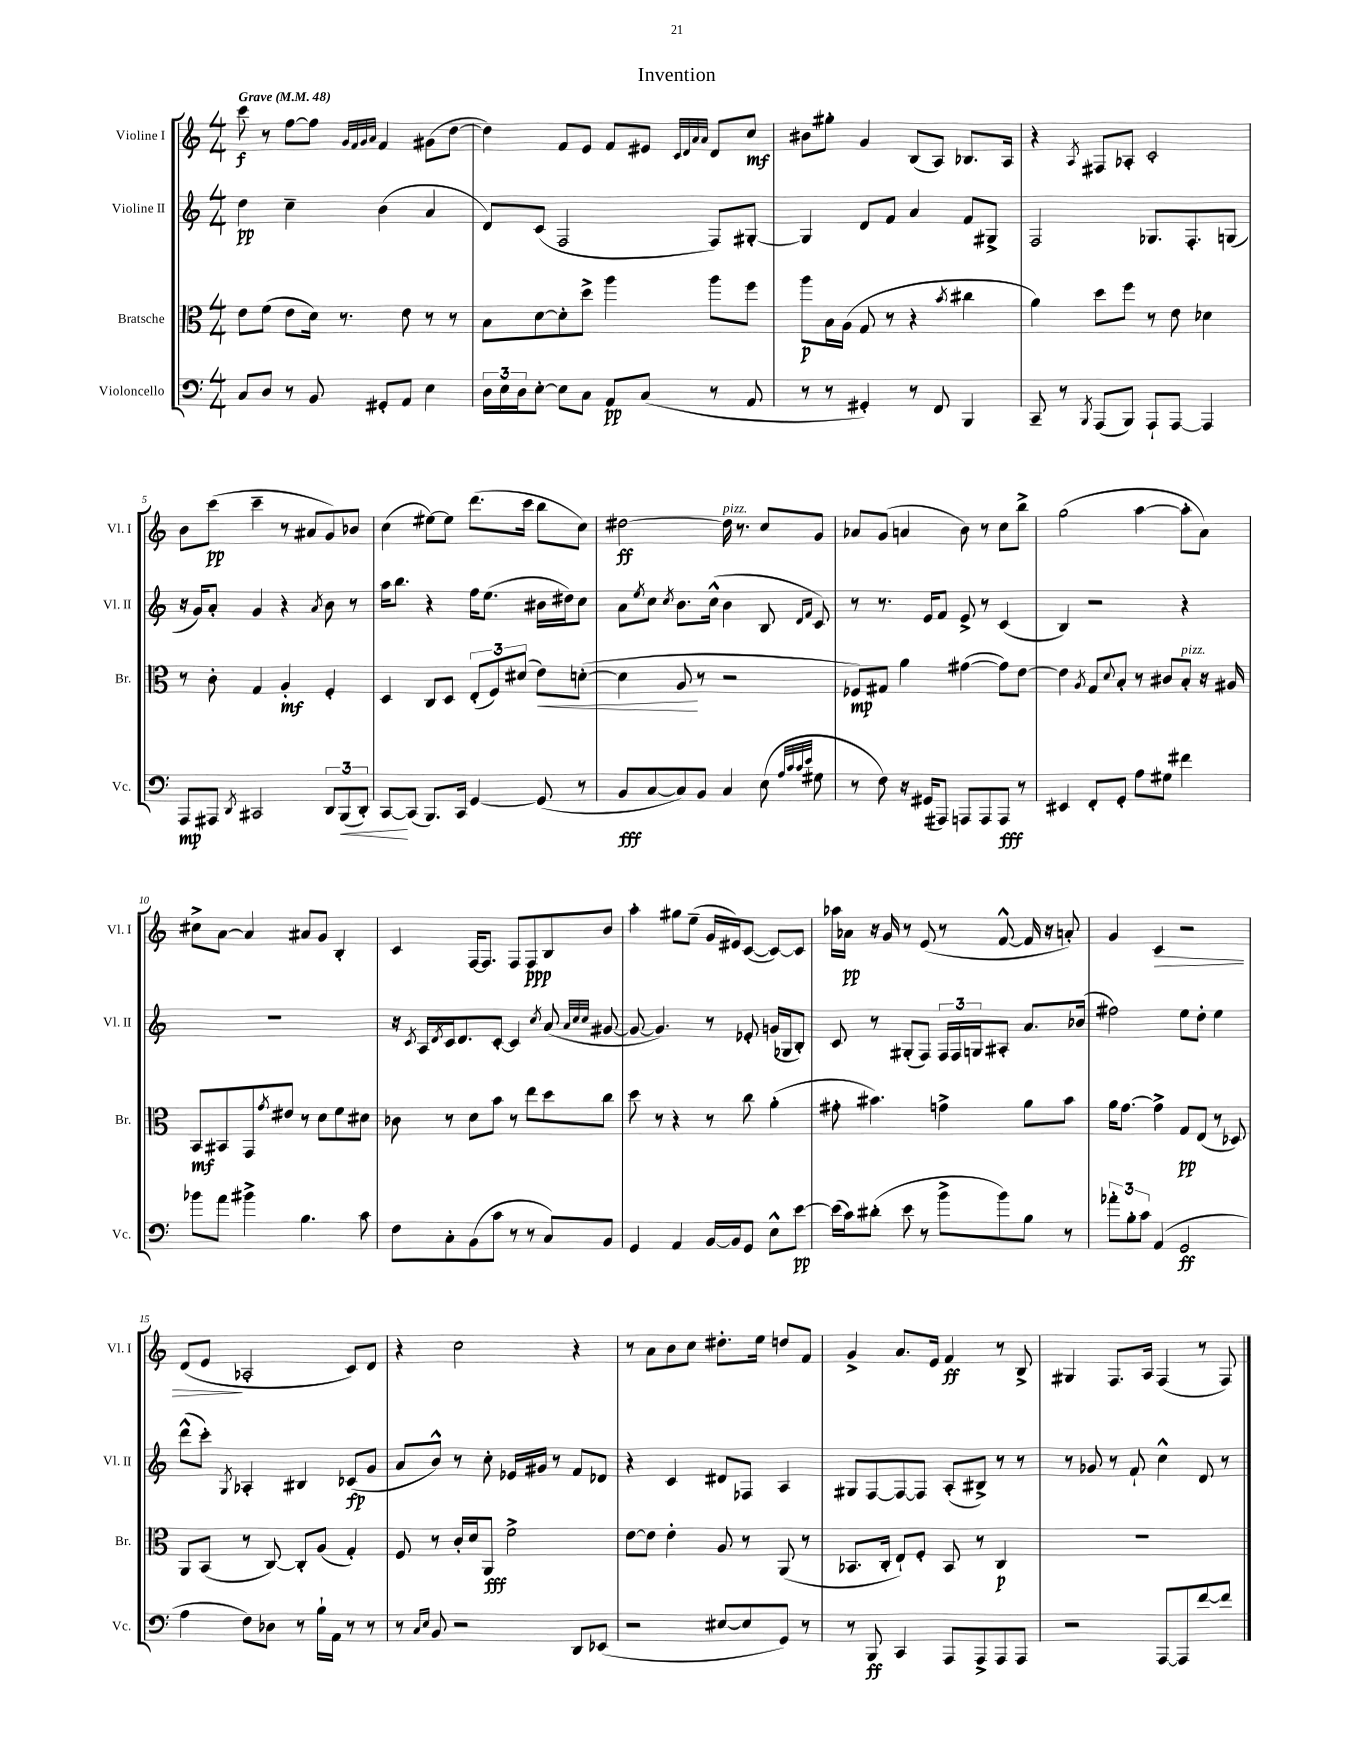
\header { title = "Invention" }
<<
\new StaffGroup <<
\new Staff = "s0" \with { instrumentName = "Violine I" shortInstrumentName = "Vl. I" } {
    \clef treble \key c \major \numericTimeSignature \time 4/4 \tempo "Grave" 4 = 48
    c'''8\f r8 f''8~ f''8 \grace { g'32 f'32 g'32 a'32 } f'4 gis'8( d''8~ |
    d''4) f'8 e'8 f'8 eis'8 \grace { c'32 d'32 a'32 a'32 } d'8 c''8\mf |
    bis'8 gis''8-. g'4 b8( a8) bes8. a16 |
    r4 \acciaccatura { a8 } fis8 aes8-. c'2-. |
    b'8 c'''8\pp( c'''4-- r8 ais'8 g'8) bes'8 |
    c''4( eis''8~) eis''8 d'''8.( c'''16 b''8 c''8) |
    dis''2~\ff dis''16^\markup { \italic "pizz." } r8. c''8 g'8 |
    aes'8 g'8( a'4 b'8) r8 c''8 b''8-> |
    g''2( a''4~ a''8-. a'8) |
    cis''8-> a'8~ a'4 ais'8 g'8 b4-. |
    c'4 f16~ f8. f8 f8\ppp b8 b'8 |
    a''4-. gis''8 e''8--( g'16 eis'16) c'8~( c'8~) c'8 |
    aes''16 aes'16\pp r16 g'16 r8 e'8( r8 f'8~-^ f'16 r16 a'8-.) |
    g'4 c'4\> r2 |
    d'8( e'8\! aes2-. c'8) d'8 |
    r4 c''2 r4 |
    r8 a'8 b'8 c''8 dis''8.-. e''16 d''8 f'8 |
    g'4-> a'8. e'16 f'4\ff r8 b8-> |
    gis4 f8. a16 f4( r8 f8) \bar "|." |
}
\new Staff = "s1" \with { instrumentName = "Violine II" shortInstrumentName = "Vl. II" } {
    \clef treble \key c \major \numericTimeSignature \time 4/4
    d''4\pp c''4-- b'4( a'4 |
    d'8) c'8( f2 f8) gis8~-. |
    gis4 d'8 f'8 a'4 f'8 gis8-> |
    f2 ges8. f8.-. g8( |
    r16 g'16) a'8-. g'4 r4 \acciaccatura { a'8 } b'8 r8 |
    a''16 b''8. r4 f''16 e''8.( bis'16 dis''16) c''8 |
    a'8 \acciaccatura { e''8 } c''8 \acciaccatura { c''8 } b'8. c''16-^( b'4 b8 \grace { d'16 f'16 } c'8) |
    r8 r8. e'16 f'8 e'8-> r8 c'4( |
    b4) r2 r4 |
    R1 |
    r16 \acciaccatura { c'8 } a16 \acciaccatura { d'8 } c'16 d'8. c'8~-. c'4 \acciaccatura { c''8 } a'8( \grace { a'32 c''32 c''32 } gis'8~ |
    gis'8~ gis'4.) r8 ees'8-. g'16( ges16 b8-.) |
    c'8 r8 gis8-.( f8) \tuplet 3/2 { f16 f16 g16 } ais8-. a'8. bes'16( |
    fis''2) e''8 d''8-. e''4 |
    d'''8-^( c'''8-.) \acciaccatura { g8 } aes4-. bis4 ces'8\fp( g'8 |
    a'8 b'8-^) r8 c''8-. ees'16 gis'16 r8 f'8 des'8 |
    r4 c'4 dis'8 fes8 a4 |
    gis8 f8~ f8~ f8 a8-.( bis8->) r8 r8 |
    r8 ges'8 r8 f'8-! c''4-^ d'8 r8 \bar "|." |
}
\new Staff = "s2" \with { instrumentName = "Bratsche" shortInstrumentName = "Br." } {
    \clef alto \key c \major \numericTimeSignature \time 4/4
    e'8 f'8( e'8 d'16) r8. e'8 r8 r8 |
    b8 d'8~ d'8-. d''8-> a''4 a''8 f''8 |
    a''8\p b16 a16( g8 r8 r4 \acciaccatura { b'8 } cis''4 |
    a'4) d''8 f''8 r8 e'8 des'4 |
    r8 c'8-. g4 a4-.\mf f4-. |
    d4 c8 d8 \tuplet 3/2 { e8-.( f8) dis'8( } e'8\<) d'8~-.( |
    d'4 a8\! r8 r2 |
    fes8\mp) gis8 a'4 gis'4~( gis'8) e'8~ |
    e'4 \acciaccatura { a8 } g8 \appoggiatura { d'8 } b8-. r8 cis'8 b8-.^\markup { \italic "pizz." } r16 ais16 |
    b,8\mf bis,8 g,8 \acciaccatura { g'8 } eis'8 r8 d'8 f'8 dis'8 |
    ces'8 r8 d'8 b'8 r8 e''8 d''8 c''8 |
    d''8 r8 r4 r8 c''8 a'4-.( |
    gis'8-. bis'4.) g'4-> a'8 bis'8 |
    a'16 g'8.~ g'4-> g8\pp e8( r8 des8) |
    a,8 b,8( r8 c8~) c8-. a8( g4-.) |
    f8 r8 c'16-. d'16 a,8\fff f'2-> |
    e'8~ e'8 e'4-. a8 r8 a,8( r8 |
    bes,8. c16-. e8-!) f8-. bes,8 r8 c4\p |
    R1 \bar "|." |
}
\new Staff = "s3" \with { instrumentName = "Violoncello" shortInstrumentName = "Vc." } {
    \clef bass \key c \major \numericTimeSignature \time 4/4
    c8 d8 r8 b,8 gis,8-. a,8 e4 |
    \tuplet 3/2 { d16 e16 d16 } e8~-. e8 c8 a,8\pp c8( r8 a,8 |
    r8 r8 gis,4-.) r8 f,8 b,,4 |
    c,8-- r8 \acciaccatura { b,,8 } a,,8( b,,8) a,,8-! a,,8~ a,,4 |
    a,,8\mp ais,,8 \acciaccatura { d,8 } cis,2 \tuplet 3/2 { d,8 b,,8\<( d,8-.) } |
    c,8~\! c,8( b,,8.) c,16 g,4~ g,8( r8 |
    b,8\fff c8~ c8) b,8 c4 e8( \grace { a32 c'32 c'32 e'32 } gis8 |
    r8 f8) r16 gis,16( ais,,8) a,,8 a,,8 a,,8\fff r8 |
    eis,4 f,8-. g,8-. a8 gis8 fis'4 |
    bes'8 a'8 bis'4-> b4. c'8 |
    f8 c8-. b,8( c'8 r8 r8 c8) b,8 |
    g,4 a,4 b,16~ b,16 g,8 e8-^ e'8~\pp |
    e'16( c'16) dis'8-.( e'8 r8 b'8-> b'8) b8 r8 |
    \tuplet 3/2 { aes'8-. b8-. c'8 } a,4( g,2\ff |
    a4 f8) des8 r8 b16-! a,16 r8 r8 |
    r8 \grace { c16 e16 } b,8 r2 d,8 ees,8( |
    r2 eis8~ eis8 g,8) r8 |
    r8 b,,8\ff c,4 a,,8 a,,8-> a,,8 a,,8 |
    r2 a,,8~ a,,8 f'8~ f'8 \bar "|." |
}
>>
>>
